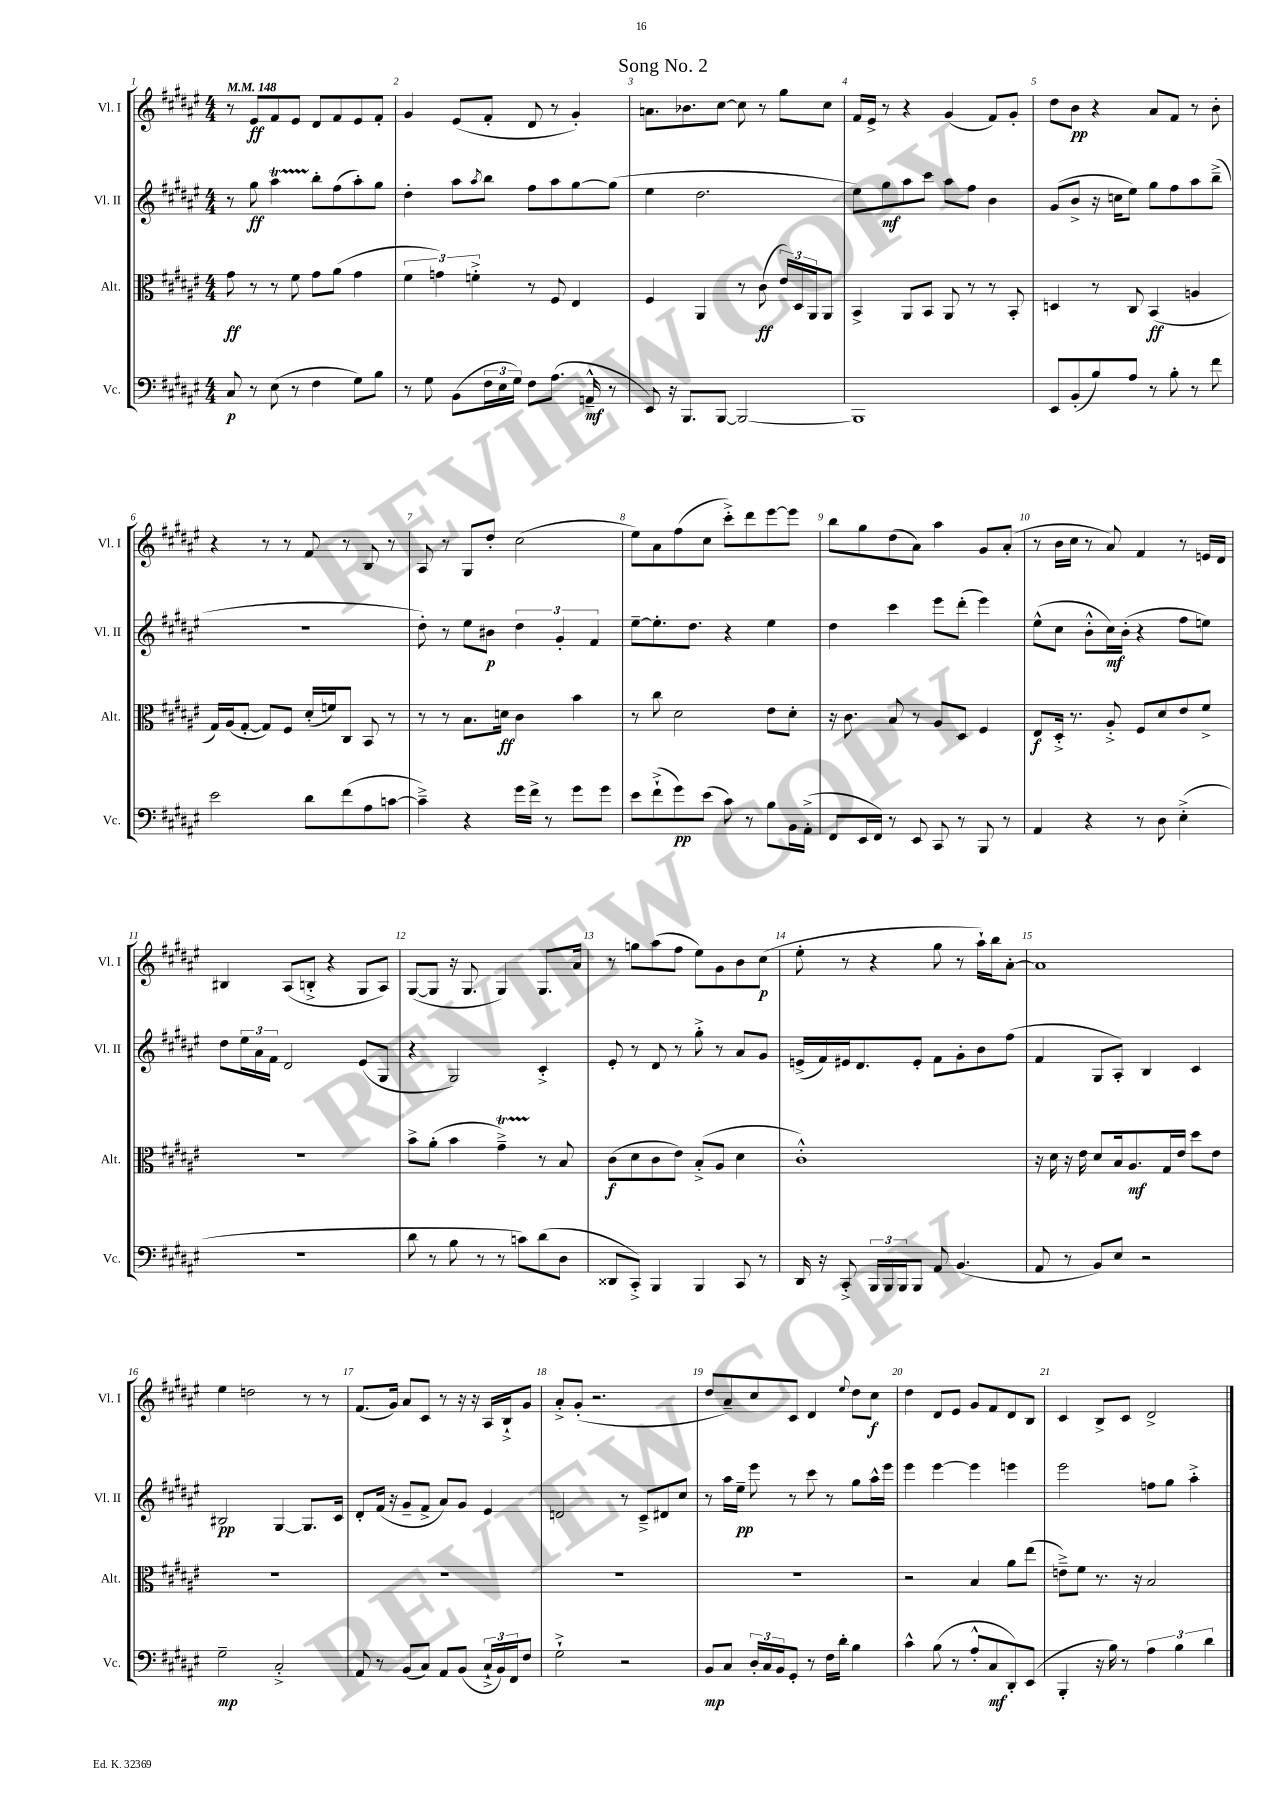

**kern	**dynam	**kern	**dynam	**kern	**dynam	**kern	**dynam
*part4	*part4	*part3	*part3	*part2	*part2	*part1	*part1
*staff4	*staff4	*staff3	*staff3	*staff2	*staff2	*staff1	*staff1
*I"Vc.	*	*I"Alt.	*	*I"Vl. II	*	*I"Vl. I	*
*I'Vc.	*	*I'Alt.	*	*I'Vl. II	*	*I'Vl. I	*
*clefF4	*	*clefC3	*	*clefG2	*	*clefG2	*
*k[f#c#g#d#a#e#]	*	*k[f#c#g#d#a#e#]	*	*k[f#c#g#d#a#e#]	*	*k[f#c#g#d#a#e#]	*
*M4/4	*	*M4/4	*	*M4/4	*	*M4/4	*
*MM148	*	*MM148	*	*MM148	*	*MM148	*
=1	=1	=1	=1	=1	=1	=1	=1
8C#/	p	8g#\	ff	8r	.	8r	.
8r	.	8r	.	8gg#\	ff	8e#/L	ff
(8E#\	.	8r	.	4aa#t\	.	8f#/	.
8r	.	8f#\	.	.	.	8e#/J	.
4F#\	.	8g#\L	.	8bb'\L	.	8d#/L	.
.	.	(8a#\J	.	(8ff#\	.	8f#/	.
8G#\L)	.	4g#\	.	8aa#'\)	.	8e#/	.
8B\J	.	.	.	8gg#\J	.	8f#'/J	.
=2	=2	=2	=2	=2	=2	=2	=2
8r	.	6f#\	.	4dd#'\	.	4g#/	.
8G#\	.	.	.	.	.	.	.
.	.	6gn\)	.	.	.	.	.
(8BB\L	.	.	.	8aa#\L	.	(8e#/L	.
.	.	6fn'^\	.	.	.	.	.
.	.	.	.	8qaa#/	.	.	.
24F#\L	.	.	.	8bb\J	.	8f#'/J	.
24E#\	.	.	.	.	.	.	.
24G#\JJ)	.	.	.	.	.	.	.
8F#\L	.	8r	.	8ff#\L	.	8d#/	.
(8.A#\J	.	8F#/	.	8aa#\	.	8r	.
.	.	4E#/	.	[8gg#\	.	4g#'/)	.
16AAn~^^/	mf	.	.	.	.	.	.
8r	.	.	.	(8gg#\J]	.	.	.
=3	=3	=3	=3	=3	=3	=3	=3
8EE#/)	.	4F#/	.	4ee#\	.	8.an\L	.
16r	.	.	.	.	.	.	.
8.BBB/L	.	.	.	.	.	8.b-X\	.
.	.	4AA#/	.	2.dd#\	.	.	.
[8BBB/J	.	.	.	.	.	[8cc#\J	.
2BBB/_	.	8r	.	.	.	8cc#\]	.
.	.	(8c#\	ff	.	.	8r	.
.	.	24e#/LL)	.	.	.	8gg#\L	.
.	.	24D#/	.	.	.	.	.
.	.	24AA#/J	.	.	.	.	.
.	.	8AA#/J	.	.	.	8cc#\J	.
=4	=4	=4	=4	=4	=4	=4	=4
1BBB]	.	4BB^/	.	8ee#\L)	.	16f#/LL	.
.	.	.	.	.	.	16e#^/JJ	.
.	.	.	.	8gg#\	mf	8r	.
.	.	8AA#/L	.	8aa#\	.	4r	.
.	.	8BB/J	.	8ccc#\J	.	.	.
.	.	8AA#/	.	8aa#\L	.	(4g#/	.
.	.	8r	.	8ff#\J	.	.	.
.	.	8r	.	4b\	.	8f#/L)	.
.	.	8BB'/	.	.	.	8g#'/J	.
=5	=5	=5	=5	=5	=5	=5	=5
8EE#/L	.	4Dn/	.	(8g#/L	.	8dd#\L	.
(8BB'/	.	.	.	8b^/J	.	8b\J	pp
8B/)	.	8r	.	16r	.	4r	.
.	.	.	.	16ccn\KL	.	.	.
8A#/J	.	8C#/	.	8ee#\J)	.	.	.
8r	.	(4BB/	ff	8gg#\L	.	8a#/L	.
8B'\	.	.	.	8ff#\	.	8f#/J	.
8r	.	4An/	.	8aa#\	.	8r	.
8f#\	.	.	.	(8bb~^\J	.	8b'\	.
!!LO:LB:g=z
=6	=6	=6	=6	=6	=6	=6	=6
2e#\	.	16G#/LL)	.	1r	.	4r	.
.	.	(16A#/J	.	.	.	.	.
.	.	[8G#'/J	.	.	.	.	.
.	.	8G#/L])	.	.	.	8r	.
.	.	8F#/J	.	.	.	8r	.
8d#\L	.	(16d#'/LL	.	.	.	8f#/	.
.	.	16fn/J)	.	.	.	.	.
(8f#\	.	8C#/J	.	.	.	8r	.
8A#\	.	8BB/	.	.	.	8B/	.
[8cn\J	.	8r	.	.	.	8r	.
=7	=7	=7	=7	=7	=7	=7	=7
4c~^\])	.	8r	.	8dd#'\)	.	8A#/	.
.	.	8r	.	8r	.	8r	.
4r	.	8.B\L	.	8ee#\L	.	8G#/L	.
.	.	.	.	8b#X\J	p	8dd#'/J	.
.	.	16dn\Jk	ff	.	.	.	.
16g#\LL	.	4c#\	.	6dd#\	.	(2cc#\	.
16f#^\JJ	.	.	.	.	.	.	.
8r	.	.	.	.	.	.	.
.	.	.	.	6g#'/	.	.	.
8g#\L	.	4b\	.	.	.	.	.
.	.	.	.	6f#/	.	.	.
8g#\J	.	.	.	.	.	.	.
=8	=8	=8	=8	=8	=8	=8	=8
8e#\L	.	8r	.	[8ee#~\L	.	8ee#\L)	.
(8f#`^\	.	8cc#\	.	8.ee#'\]	.	8a#\	.
8g#\)	pp	2d#\	.	.	.	(8ff#\	.
.	.	.	.	8.dd#\J	.	.	.
(8e#\J	.	.	.	.	.	8cc#\J	.
8c#\)	.	.	.	4r	.	8ccc#'^\L)	.
8r	.	.	.	.	.	8ddd#\	.
8B\L	.	8e#\L	.	4ee#\	.	[8eee#\	.
16BB\L	.	8d#'\J	.	.	.	8eee#\J]	.
(16AA#'^\JJ	.	.	.	.	.	.	.
=9	=9	=9	=9	=9	=9	=9	=9
8FF#/L	.	16r	.	4dd#\	.	8bb\L	.
.	.	8.c#\	.	.	.	.	.
16EE#/L	.	.	.	.	.	8gg#\	.
16FF#/JJ)	.	.	.	.	.	.	.
8r	.	8B/	.	4ccc#\	.	(8dd#\	.
8EE#/	.	8r	.	.	.	8a#\J)	.
8CC#/	.	8A#/L	.	8eee#\L	.	4aa#\	.
8r	.	8D#/J	.	(8ddd#'\J	.	.	.
8BBB/	.	4F#/	.	4eee#\)	.	8g#/L	.
8r	.	.	.	.	.	(8a#'/J	.
=10	=10	=10	=10	=10	=10	=10	=10
4AA#/	.	8E#/L	f	(8ee#^^\L	.	8r	.
.	.	16D#'^/Jk	.	8cc#\J	.	16b\LL	.
.	.	8.r	.	.	.	16cc#\JJ	.
4r	.	.	.	8b'^^\L	.	8r	.
.	.	8A#'^/	.	16cc#\L)	mf	8a#/)	.
.	.	.	.	(16b'\JJ	.	.	.
8r	.	8F#/L	.	4r	.	4f#/	.
8D#\	.	8d#/	.	.	.	.	.
(4E#'^\	.	8e#/	.	8ff#\L	.	8r	.
.	.	8f#^/J	.	8een\J)	.	16en/LL	.
.	.	.	.	.	.	16d#/JJ	.
!!LO:LB:g=z
=11	=11	=11	=11	=11	=11	=11	=11
1r	.	1r	.	8dd#\L	.	4B#X/	.
.	.	.	.	24ee#\L	.	.	.
.	.	.	.	24a#\	.	.	.
.	.	.	.	24f#\JJ	.	.	.
.	.	.	.	2d#/	.	(8A#/L	.
.	.	.	.	.	.	8Bn'^/J	.
.	.	.	.	.	.	4r	.
.	.	.	.	(8e#/L	.	8G#/L	.
.	.	.	.	8G#/J	.	8A#/J)	.
=12	=12	=12	=12	=12	=12	=12	=12
8d#\	.	8b^\L	.	4r	.	([8G#/L	.
8r	.	(8a#'\J	.	.	.	8G#/J]	.
8B\	.	4b\	.	2G#/)	.	16r	.
.	.	.	.	.	.	8.G#/	.
8r	.	.	.	.	.	.	.
8r	.	4g#T~^\)	.	.	.	4G#/)	.
8cn\L)	.	.	.	.	.	.	.
(8d#\	.	8r	.	4c#'^/	.	8.G#/L	.
8D#\J	.	8B/	.	.	.	.	.
.	.	.	.	.	.	16a#/Jk	.
=13	=13	=13	=13	=13	=13	=13	=13
8DD##X/L	.	(8c#\L	f	8e#'/	.	8r	.
8CC#'^/J)	.	8d#\	.	8r	.	8ggn\L	.
4BBB/	.	8c#\	.	8d#/	.	(8aa#\	.
.	.	8e#\J)	.	8r	.	8ff#\J	.
4BBB/	.	(8B'^/L	.	8gg#'^\	.	8ee#\L)	.
.	.	8A#/J	.	8r	.	8g#\	.
8CC#/	.	4d#\	.	8a#/L	.	8b\	.
8r	.	.	.	8g#/J	.	(8cc#\J	p
=14	=14	=14	=14	=14	=14	=14	=14
16DD#/	.	1c#'^^)	.	(16en^/LL	.	8ee#'\	.
16r	.	.	.	16f#/)	.	.	.
8CC#'^/	.	.	.	16e#X/J	.	8r	.
.	.	.	.	8.d#/	.	.	.
24BBB/LL	.	.	.	.	.	4r	.
24BBB/	.	.	.	.	.	.	.
24BBB/J	.	.	.	.	.	.	.
8BBB/J	.	.	.	8e#'/J	.	.	.
8AA#/	.	.	.	8f#\L	.	8gg#\	.
(4.BB/	.	.	.	8g#'\	.	8r	.
.	.	.	.	8b\	.	16aa#`\LL)	.
.	.	.	.	.	.	16bb\J	.
.	.	.	.	(8ff#\J	.	[8a#'\J	.
=15	=15	=15	=15	=15	=15	=15	=15
8AA#/	.	16r	.	4f#/	.	1a#]	.
.	.	16d#\	.	.	.	.	.
8r	.	16r	.	.	.	.	.
.	.	16e#\	.	.	.	.	.
8BB/L)	.	8d#/L	.	8G#/L	.	.	.
8E#/J	.	16B/k	.	8A#'/J)	.	.	.
.	.	8.A#/	mf	.	.	.	.
2r	.	.	.	4B/	.	.	.
.	.	16G#/L	.	.	.	.	.
.	.	16e#/JJ	.	.	.	.	.
.	.	8dd#\L	.	4c#/	.	.	.
.	.	8e#\J	.	.	.	.	.
!!LO:LB:g=z
=16	=16	=16	=16	=16	=16	=16	=16
2G#~\	mp	1r	.	2B#X/	pp	4ee#\	.
.	.	.	.	.	.	2ddn\	.
2C#'^/	.	.	.	[4G#/	.	.	.
.	.	.	.	8.G#/L]	.	8r	.
.	.	.	.	.	.	8r	.
.	.	.	.	16c#/Jk	.	.	.
=17	=17	=17	=17	=17	=17	=17	=17
8AA#/	.	1r	.	8d#'/L	.	(8.f#/L	.
8r	.	.	.	(16f#/Jk	.	.	.
.	.	.	.	16r	.	16g#/Jk)	.
(8BB/L	.	.	.	8g#~/L	.	8a#/L	.
8C#/J)	.	.	.	8f#^/J	.	8c#/J	.
8AA#/L	.	.	.	8a#/L)	.	8r	.
(8BB/J	.	.	.	8g#/J	.	16r	.
.	.	.	.	.	.	16r	.
24C#`^/LL	.	.	.	4e#/	.	16A#/LL	.
24BB/)	.	.	.	.	.	.	.
.	.	.	.	.	.	16B`^/J	.
24FF#/J	.	.	.	.	.	.	.
8F#/J	.	.	.	.	.	8g#/J	.
=18	=18	=18	=18	=18	=18	=18	=18
2G#`^\	.	1r	.	2dn/	.	8a#'^/L	.
.	.	.	.	.	.	(8g#'/J	.
.	.	.	.	.	.	2.r	.
2r	.	.	.	8r	.	.	.
.	.	.	.	8c#~^/L	.	.	.
.	.	.	.	8d#X/	.	.	.
.	.	.	.	8cc#/J	.	.	.
=19	=19	=19	=19	=19	=19	=19	=19
8BB/L	mp	1r	.	8r	.	8dd#/L	.
8C#/J	.	.	.	16aa#\LL	.	8a#~/)	.
.	.	.	.	16ee#~\JJ	pp	.	.
24D#'/LL	.	.	.	8eee#\	.	8cc#/	.
24C#/	.	.	.	.	.	.	.
24BB/J	.	.	.	.	.	.	.
8GG#'/J	.	.	.	8r	.	8c#/J	.
8r	.	.	.	8ccc#\	.	4d#/	.
16F#\LL	.	.	.	8r	.	.	.
16d#'\JJ	.	.	.	.	.	.	.
.	.	.	.	.	.	8qqee#/	.
4B\	.	.	.	8gg#\L	.	8dd#\L	.
.	.	.	.	16aa#^^\L	.	8cc#\J	f
.	.	.	.	16eee#\JJ	.	.	.
=20	=20	=20	=20	=20	=20	=20	=20
4c#^^\	.	2r	.	4eee#\	.	4dd#\	.
(8B\	.	.	.	[4eee#\	.	8d#/L	.
8r	.	.	.	.	.	8e#/J	.
8A#'^^/L	.	4B/	.	4eee#\]	.	8g#/L	.
8C#/	mf	.	.	.	.	8f#/	.
8DD#'/)	.	8a#\L	.	4eeen\	.	8d#/	.
(8EE#/J	.	(8ee#\J	.	.	.	8B/J	.
=21	=21	=21	=21	=21	=21	=21	=21
4BBB'/	.	8en~^\L)	.	2eee#\	.	4c#/	.
.	.	8f#\J	.	.	.	.	.
16r	.	8.r	.	.	.	8B^/L	.
16B\)	.	.	.	.	.	.	.
8r	.	.	.	.	.	8c#/J	.
.	.	16r	.	.	.	.	.
6A#\	.	2B/	.	8ffn\L	.	2d#^/	.
.	.	.	.	8gg#\J	.	.	.
6B\	.	.	.	.	.	.	.
.	.	.	.	4aa#'^\	.	.	.
6d#\	.	.	.	.	.	.	.
==	==	==	==	==	==	==	==
*-	*-	*-	*-	*-	*-	*-	*-
